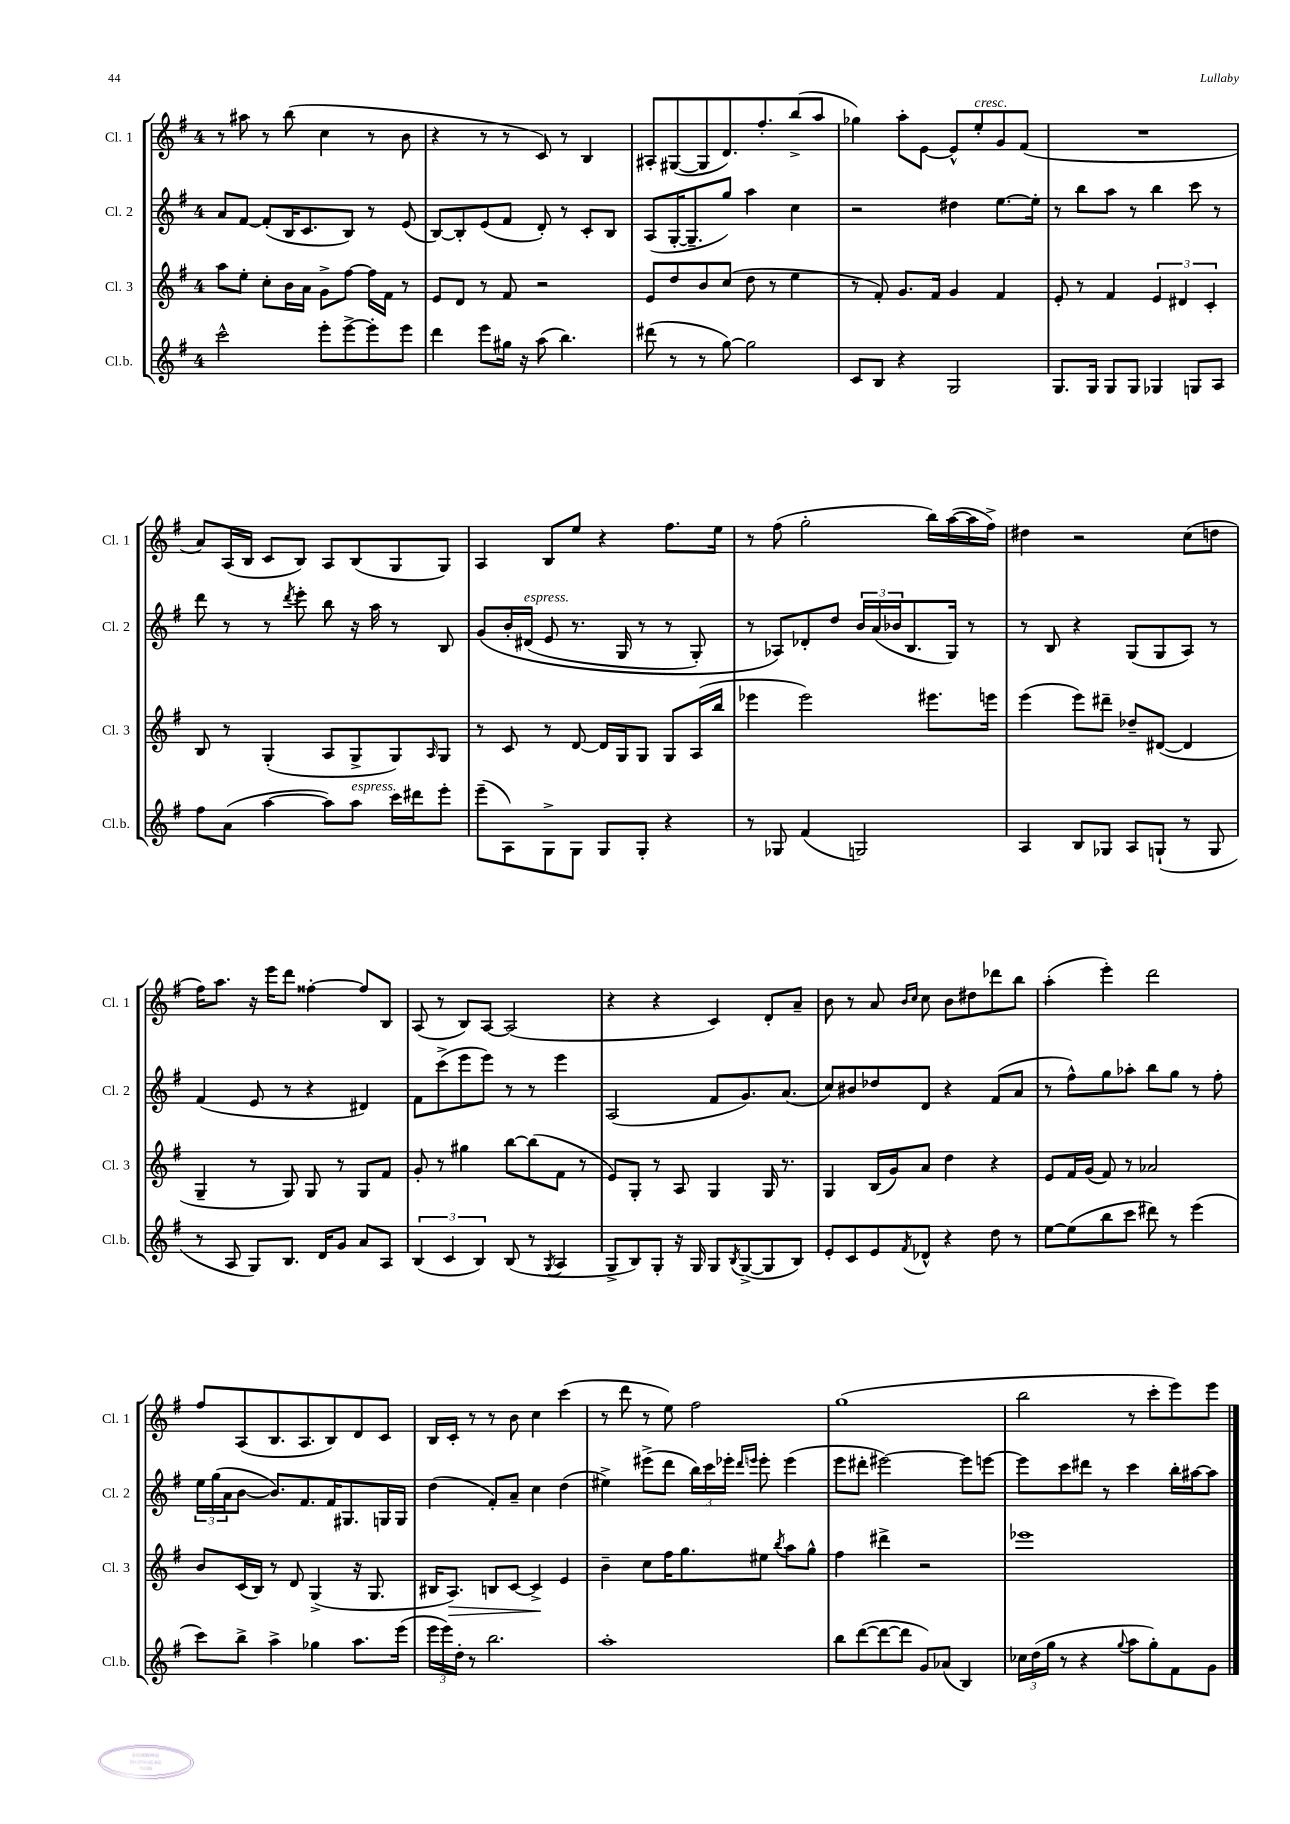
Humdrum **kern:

**kern	**kern	**kern	**kern
*staff4	*staff3	*staff2	*staff1
*clefG2	*clefG2	*clefG2	*clefG2
*k[f#]	*k[f#]	*k[f#]	*k[f#]
*M4/4	*M4/4	*M4/4	*M4/4
2ccc^^	8aa	8a	8r
.	8ee'	[8f#	8aa#
.	8cc'	(8f#']	8r
.	16b	16B	(8bb
.	16a	8.c	.
8eee'	8g^	.	4cc
[8eee^	[8ff#	8B)	.
8eee']	16ff#]	8r	8r
.	16f#	.	.
8eee	8r	(8e	8b
=	=	=	=
4ddd	8e	[8B)	4r
.	8d	8B']	.
8eee	8r	(8e	8r
16gg#	8f#	8f#	8r
16r	.	.	.
(8aa	2r	8d')	8c)
4.bb)	.	8r	8r
.	.	8c'	4B
.	.	8B	.
=	=	=	=
(8ddd#	8e	(8A	8A#'
8r	8dd	[16G'	([8G#
.	.	8.G~]	.
8r	8b	.	8G#]
[8gg)	(8cc	8gg)	8.d)
2gg]	8dd	4aa	.
.	.	.	8.ff#'
.	8r	.	.
.	4ee	4cc	(8bb^
.	.	.	8aa
=	=	=	=
8c	8r	2r	4gg-)
8B	8f#')	.	.
4r	8.g	.	8aa'
.	.	.	[8e
.	16f#	.	.
2G	4g	4dd#	8e^^]
.	.	.	8ee'
.	4f#	[8.ee	8g
.	.	.	(8f#
.	.	16ee']	.
=	=	=	=
8.G	8e'	8r	1r
.	8r	8bb	.
16G	.	.	.
8G	4f#	8aa	.
8G	.	8r	.
4G-	6e	4bb	.
.	6d#	.	.
8G	.	8ccc	.
.	6c'	.	.
8A	.	8r	.
=	=	=	=
8ff#	8B	8ddd	8a)
(8a	8r	8r	(16A
.	.	.	16B
[4aa	(4G'	8r	8c
.	.	8qddd	.
.	.	8eee'	8B)
8aa])	8A	8bb	8A
8aa	8G^	16r	(8B
.	.	16aa	.
16ccc	8G)	8r	8G
16ddd#	.	.	.
.	16qqA	.	.
8eee'	8G	8B	8G)
=	=	=	=
(8eee~	8r	&(8g	4A
8A)	8c	16b'	.
.	.	(16d#	.
8G^	8r	8e	8B
8G	[8d	8.r	8ee
8G	16d]	.	4r
.	16G	16G	.
8G'	8G	8r	.
4r	8G	8r	8.ff#
.	(16A	8G')	.
.	16bb	.	16ee
=	=	=	=
8r	4eee-	8r	8r
8G-	.	8A-&)	(8ff#
(4f#	2eee-)	8d-'	2gg'
.	.	8dd	.
2G)	.	24b	.
.	.	(24a	.
.	.	24b-	.
.	.	8.B	.
.	8.eee#	.	16bb)
.	.	16G)	([16aa
.	.	8r	16aa]
.	16eee	.	16ff#^)
=	=	=	=
4A	(4eee	8r	4dd#
.	.	8B	.
8B	8eee)	4r	2r
8G-	8ddd#~	.	.
8A	8dd-~	(8G	.
(8G`	([8d#	8G	.
8r	4d#]	8A)	(8cc
8G	.	8r	8dd
=	=	=	=
8r	4G~	(4f#	16ff#)
.	.	.	8.aa
8A	.	.	.
8G)	8r	8e	16r
.	.	.	16eee
8.B	8G)	8r	8ddd
.	8G	4r	[4ff##'
16d	.	.	.
8g	8r	.	.
8a	8G	4d#)	8ff##]
8A	8f#	.	8B
=	=	=	=
(6B	8g'	8f#	(8A
.	8r	(8ccc^	8r
6c	.	.	.
.	4gg#	8eee	8B)
6B)	.	.	.
.	.	8eee)	[8A
(8B	[8bb	8r	(2A]
8r	(8bb]	8r	.
8qG	.	.	.
4A	8f#	4eee	.
.	8r	.	.
=	=	=	=
8G^	8e)	(2A	4r
8B)	8G'	.	.
8G'	8r	.	4r
16r	8A	.	.
16G	.	.	.
8G	4G	8f#	4c)
8qB	.	.	.
([8G^	.	8.g)	.
8G]	16G	.	8d'
.	8.r	(8.a	.
8B)	.	.	8a~
=	=	=	=
8e'	4G	8cc)	8b
8c	.	8b#	8r
8e	(16B	8dd-	8a
.	16g)	.	.
.	.	.	16qqb
8qf#	.	.	16qqcc
8d-^^	8a	8d	8cc
4r	4dd	4r	8b
.	.	.	8dd#
8dd	4r	(8f#	8ddd-
8r	.	8a	8bb
=	=	=	=
[8ee	8e	8r	(4aa'
(8ee]	16f#	8ff#^^)	.
.	(16g	.	.
8bb	8f#)	8gg	4eee')
8ccc	8r	8aa-'	.
8ddd#)	2a-	8bb	2ddd
8r	.	8gg	.
(4eee	.	8r	.
.	.	8ff#'	.
=	=	=	=
8ccc)	8b	24ee	8ff#
.	.	(24gg	.
.	.	24a	.
8bb^	(16c	[8b	(8A
.	16B)	.	.
4aa^	8r	8.b])	8.B
.	8d	.	.
.	.	8.f#	8.A
4gg-	(4G^	.	.
.	.	16f#	8B)
.	.	8.G#	.
8.aa	16r	.	8d
.	8.G	.	.
.	.	16G	8c
(16eee	.	16G	.
=	=	=	=
24eee	16B#	(4dd	16B
24eee)	.	.	.
.	8.A)	.	16c'
24dd'	.	.	.
8r	.	.	8r
2.bb	8B	8f#')	8r
.	[8c	8a~	8b
.	4c^]	4cc	4cc
.	4e	(4dd	(4ccc
=	=	=	=
1aa'	4b~	4ee#^)	8r
.	.	.	8ddd
.	8cc	(8eee#^	8r
.	16ff#	8ddd	8ee)
.	8.gg	.	.
.	.	24bb)	2ff#
.	.	24ccc	.
.	.	24eee-'	.
.	.	16qqddd	.
.	.	16qqeee	.
.	8ee#	8eee'	.
.	8qbb	.	.
.	8aa	(4eee	.
.	8gg^^	.	.
=	=	=	=
8bb	4ff#	8eee	(1gg
([8ddd	.	8ddd#'	.
8ddd_	4ddd#^	[2eee#)	.
8ddd]	.	.	.
8g)	2r	.	.
(8a-	.	.	.
4B)	.	8eee#]	.
.	.	[8eee	.
=	=	=	=
24cc-	1eee-	8eee]	2bb
(24dd	.	.	.
24gg	.	.	.
8r	.	8ccc	.
4r	.	8ddd#	.
.	.	8r	.
8qqgg	.	.	.
8aa	.	4ccc	8r
8gg')	.	.	8ccc'
8f#	.	16bb'	8eee)
.	.	[16aa#	.
8g	.	8aa#]	8eee
==	==	==	==
*-	*-	*-	*-
